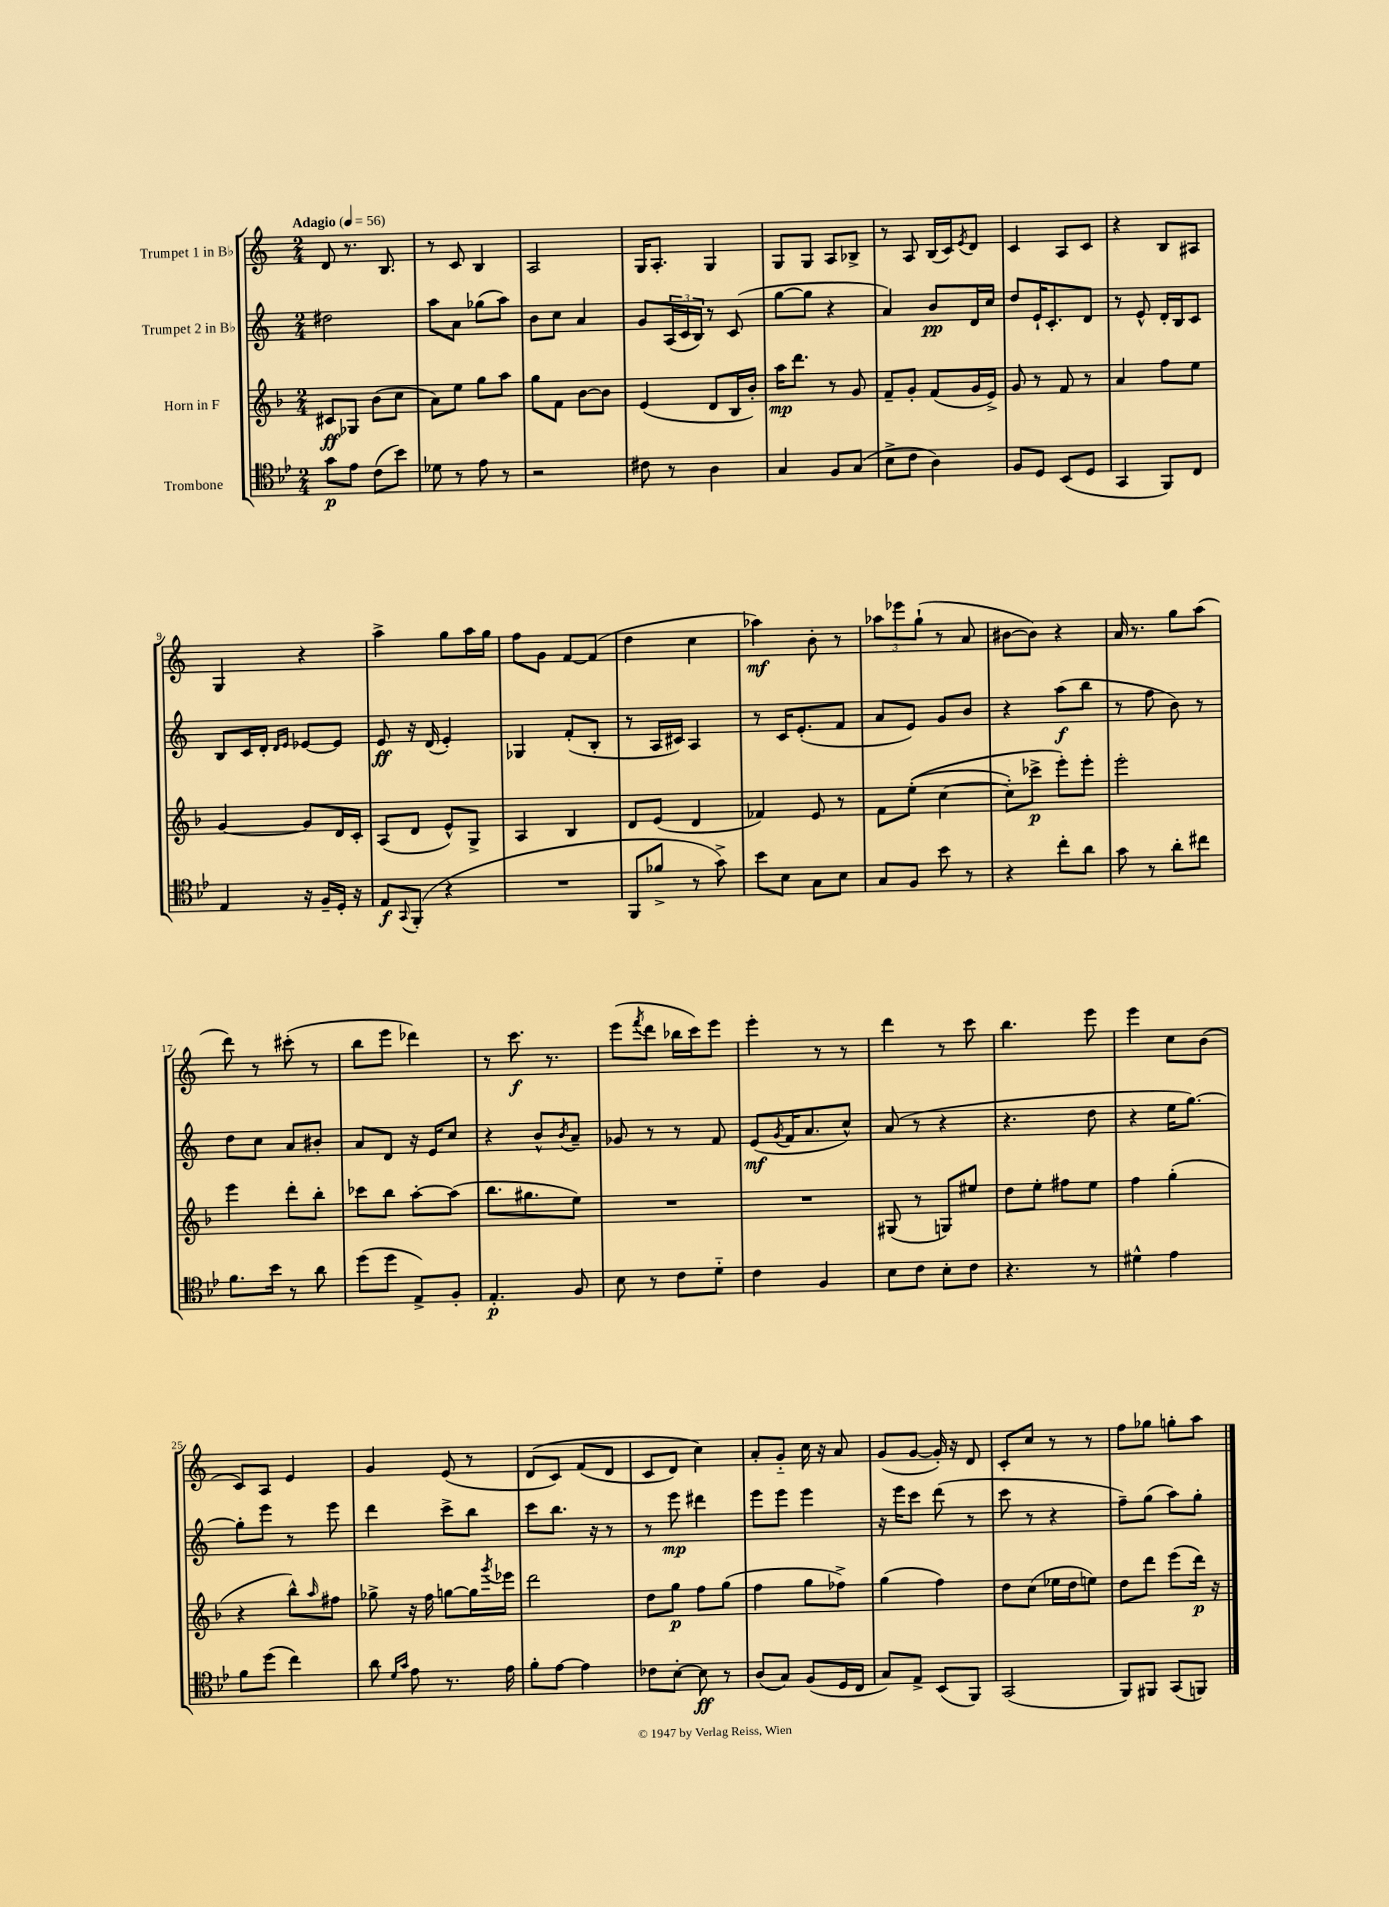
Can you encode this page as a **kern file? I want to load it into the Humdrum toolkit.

**kern	**dynam	**kern	**dynam	**kern	**dynam	**kern	**dynam
*part4	*part4	*part3	*part3	*part2	*part2	*part1	*part1
*staff4	*staff4	*staff3	*staff3	*staff2	*staff2	*staff1	*staff1
*I"Trombone	*	*I"Horn in F	*	*I"Trumpet 2 in B♭	*	*I"Trumpet 1 in B♭	*
*clefC4	*	*clefG2	*	*clefG2	*	*clefG2	*
*k[b-e-]	*	*k[b-]	*	*k[]	*	*k[]	*
*M2/4	*	*M2/4	*	*M2/4	*	*M2/4	*
*MM56	*	*MM56	*	*MM56	*	*MM56	*
=1	=1	=1	=1	=1	=1	=1	=1
!	!	!	!	!	!	!LO:TX:a:B:t=Adagio	!
8g\L	p	8c#X/L	ff	2dd#X\	.	8d/	.
8e-\J	.	8G-X/J	.	.	.	8.r	.
(8c\L	.	(8b-\L	.	.	.	.	.
.	.	.	.	.	.	8.B/	.
8b-\J)	.	8cc\J	.	.	.	.	.
=2	=2	=2	=2	=2	=2	=2	=2
8d-X\	.	8a\L)	.	8aa\L	.	8r	.
8r	.	8ee\J	.	8a\J	.	8c/	.
8e-\	.	8gg\L	.	(8gg-X\L	.	4B/	.
8r	.	8aa\J	.	8aa\J)	.	.	.
=3	=3	=3	=3	=3	=3	=3	=3
2r	.	8gg\L	.	8b\L	.	2A/	.
.	.	8f\J	.	8cc\J	.	.	.
.	.	[8b-\L	.	4a/	.	.	.
.	.	8b-\J]	.	.	.	.	.
=4	=4	=4	=4	=4	=4	=4	=4
8c#X\	.	(4e/	.	8g/L	.	16G/KL	.
.	.	.	.	.	.	8.A'/J	.
8r	.	.	.	(24A/L	.	.	.
.	.	.	.	24c/	.	.	.
.	.	.	.	24B/JJ)	.	.	.
4A\	.	8d/L	.	8r	.	4G/	.
.	.	16B-/L	.	(8c/	.	.	.
.	.	16b-'/JJ)	.	.	.	.	.
=5	=5	=5	=5	=5	=5	=5	=5
4G/	.	16aa\KL	mp	[8gg\L	.	8G/L	.
.	.	8.ddd\J	.	.	.	.	.
.	.	.	.	8gg\J]	.	8G/J	.
8F/L	.	8r	.	4r	.	8A/L	.
(8G/J	.	8g/	.	.	.	8B-X^/J	.
=6	=6	=6	=6	=6	=6	=6	=6
8B-^\L	.	8f~/L	.	4a/)	.	8r	.
8c\J	.	8g'/J	.	.	.	8A/	.
4A\)	.	(8f/L	.	8b/L	pp	(16B/LL	.
.	.	.	.	.	.	16c/J)	.
.	.	.	.	.	.	8qe/	.
.	.	16g/L	.	16d/L	.	8d/J	.
.	.	16e^/JJ)	.	16cc/JJ	.	.	.
=7	=7	=7	=7	=7	=7	=7	=7
8F/L	.	8g/	.	8dd/L	.	4c/	.
8D/J	.	8r	.	16e`/K	.	.	.
.	.	.	.	8.c'/	.	.	.
(8BB-/L	.	8f/	.	.	.	8A/L	.
8D/J	.	8r	.	8d/J	.	8c/J	.
=8	=8	=8	=8	=8	=8	=8	=8
4GG/	.	4a/	.	8r	.	4r	.
.	.	.	.	8e^^/	.	.	.
8FF/L)	.	8ff\L	.	16d'/LL	.	8B/L	.
.	.	.	.	16B/J	.	.	.
8C/J	.	8ee\J	.	8c/J	.	8A#X/J	.
!!LO:LB:g=z
=9	=9	=9	=9	=9	=9	=9	=9
4E-/	.	[4g/	.	8B/L	.	4G/	.
.	.	.	.	16c/L	.	.	.
.	.	.	.	16d'/JJ	.	.	.
.	.	.	.	16qqd/LL	.	.	.
.	.	.	.	16qqe/JJ	.	.	.
16r	.	8g/L]	.	[8e-X/L	.	4r	.
16F~/LL	.	.	.	.	.	.	.
16D'/JJ	.	16d/L	.	8e-/J]	.	.	.
16r	.	16c'/JJ	.	.	.	.	.
=10	=10	=10	=10	=10	=10	=10	=10
8E-/L	f	(8A/L	.	8e/	ff	4aa^\	.
8qqGG/	.	.	.	.	.	.	.
(8FF'/J	.	8d/J	.	16r	.	.	.
.	.	.	.	(16d/	.	.	.
4r	.	8e^^/L)	.	4e'/)	.	8gg\L	.
.	.	8G^/J	.	.	.	16aa\L	.
.	.	.	.	.	.	16gg\JJ	.
=11	=11	=11	=11	=11	=11	=11	=11
2r	.	4A/	.	4G-X/	.	8ff\L	.
.	.	.	.	.	.	8g\J	.
.	.	4B-/	.	(8f'/L	.	[8f/L	.
.	.	.	.	8B'/J	.	(8f/J]	.
=12	=12	=12	=12	=12	=12	=12	=12
8FF/L	.	8d/L	.	8r	.	4dd\	.
8f-X^/J	.	(8e/J	.	16A/LL	.	.	.
.	.	.	.	16c#X/JJ)	.	.	.
8r	.	4d/	.	4A/	.	4cc\	.
8g^\)	.	.	.	.	.	.	.
=13	=13	=13	=13	=13	=13	=13	=13
8b-\L	.	4f-X/)	.	8r	.	4aa-X\)	mf
8B-\J	.	.	.	16c/KL	.	.	.
.	.	.	.	(8.e'/	.	.	.
8G\L	.	8e/	.	.	.	8b'\	.
8B-\J	.	8r	.	8f/J	.	8r	.
=14	=14	=14	=14	=14	=14	=14	=14
8G/L	.	8f\L	.	8a/L	.	12aa-X\L	.
.	.	.	.	.	.	12eee-X\	.
8F/J	.	((8ee'\J	.	8e/J)	.	.	.
.	.	.	.	.	.	(12gg`\J	.
8b-\	.	[4cc\	.	8g/L	.	8r	.
8r	.	.	.	8b/J	.	8a/	.
=15	=15	=15	=15	=15	=15	=15	=15
4r	.	8cc'\L])	.	4r	.	[8b#X\L	.
.	.	8ccc-X^\J	p	.	.	8b#\J])	.
8cc'\L	.	8eee'\L)	.	(8aa\L	f	4r	.
8a\J	.	8eee'\J	.	8bb\J	.	.	.
=16	=16	=16	=16	=16	=16	=16	=16
8g\	.	2eee'\	.	8r	.	16a/	.
.	.	.	.	.	.	8.r	.
8r	.	.	.	8ff\	.	.	.
8a'\L	.	.	.	8b\)	.	8gg\L	.
8cc#X\J	.	.	.	8r	.	(8aa\J	.
!!LO:LB:g=z
=17	=17	=17	=17	=17	=17	=17	=17
8.f\L	.	4eee\	.	8dd\L	.	8ddd\)	.
.	.	.	.	8cc\J	.	8r	.
16b-\Jk	.	.	.	.	.	.	.
8r	.	8ddd'\L	.	8a/L	.	(8ccc#X'\	.
8a\	.	8bb-'\J	.	8b#X'/J	.	8r	.
=18	=18	=18	=18	=18	=18	=18	=18
(8dd\L	.	8ccc-X\L	.	8a/L	.	8bb\L	.
8dd\J	.	8bb-\J	.	8d/J	.	8eee\J	.
8E-^/L)	.	[8aa'\L	.	16r	.	4ddd-X\)	.
.	.	.	.	16e/KL	.	.	.
8F'/J	.	(8aa\J]	.	8cc/J	.	.	.
=19	=19	=19	=19	=19	=19	=19	=19
4.E-'/	p	8.bb-\L	.	4r	.	8r	.
.	.	.	.	.	.	8.ccc\	f
.	.	8.gg#X\	.	.	.	.	.
.	.	.	.	8b^^/L	.	.	.
.	.	.	.	.	.	8.r	.
.	.	.	.	8qb/	.	.	.
8F/	.	8ee\J)	.	8a~/J	.	.	.
=20	=20	=20	=20	=20	=20	=20	=20
8B-\	.	2r	.	8g-X/	.	(8eee\L	.
.	.	.	.	.	.	8qfff/	.
8r	.	.	.	8r	.	8ddd\J	.
8c\L	.	.	.	8r	.	16bb-X\LL	.
.	.	.	.	.	.	16ccc\J)	.
8d\J	.	.	.	8f/	.	8eee\J	.
=21	=21	=21	=21	=21	=21	=21	=21
4c\	.	2r	.	(8e/L	mf	4eee'\	.
.	.	.	.	8qg/	.	.	.
.	.	.	.	16f/K	.	.	.
.	.	.	.	8.a/	.	.	.
4F/	.	.	.	.	.	8r	.
.	.	.	.	8cc^^/J)	.	8r	.
=22	=22	=22	=22	=22	=22	=22	=22
8B-\L	.	(8G#X/	.	(8a/	.	4ddd\	.
8c\J	.	8r	.	8r	.	.	.
8B-'\L	.	8Gn/L)	.	4r	.	8r	.
8c\J	.	8ee#X/J	.	.	.	8ccc\	.
=23	=23	=23	=23	=23	=23	=23	=23
4.r	.	8dd\L	.	4.r	.	4.bb\	.
.	.	8ee'\J	.	.	.	.	.
.	.	8ff#X\L	.	.	.	.	.
8r	.	8ee\J	.	8dd\	.	8eee\	.
=24	=24	=24	=24	=24	=24	=24	=24
4d#X^^\	.	4ff\	.	4r	.	4eee\	.
4e-\	.	(4gg'\	.	16ee\KL	.	8cc\L	.
.	.	.	.	[8.gg\J)	.	.	.
.	.	.	.	.	.	(8b\J	.
!!LO:LB:g=z
=25	=25	=25	=25	=25	=25	=25	=25
8f\L	.	4r	.	8gg'\L]	.	8c/L)	.
(8dd\J	.	.	.	8eee\J	.	8A/J	.
4cc\)	.	8bb-^^\L)	.	8r	.	4e/	.
.	.	16qqaa/	.	.	.	.	.
.	.	8ff#X\J	.	8eee\	.	.	.
=26	=26	=26	=26	=26	=26	=26	=26
8a\	.	8gg-X^\	.	4ddd\	.	4g/	.
16qqd/LL	.	.	.	.	.	.	.
16qqg/JJ	.	.	.	.	.	.	.
8e-\	.	16r	.	.	.	.	.
.	.	16ff\	.	.	.	.	.
8.r	.	[8ggn\L	.	8ccc^\L	.	(8e/	.
.	.	16gg\L]	.	8bb\J	.	8r	.
.	.	8qggg/	.	.	.	.	.
16e-\	.	16eee-X\JJ	.	.	.	.	.
=27	=27	=27	=27	=27	=27	=27	=27
8f'\L	.	2ddd\	.	8ccc\L	.	(8d/L	.
[8e-\J	.	.	.	8.bb\J	.	8c/J)	.
4e-\]	.	.	.	.	.	(8f/L	.
.	.	.	.	16r	.	.	.
.	.	.	.	8r	.	8d/J	.
=28	=28	=28	=28	=28	=28	=28	=28
8c-X\L	.	8dd\L	.	8r	.	8c/L	.
[8B-'\J	.	8gg\J	p	8eee\	mp	8d/J)	.
8B-\]	ff	8ff\L	.	4ddd#X\	.	4cc\)	.
8r	.	(8gg\J	.	.	.	.	.
=29	=29	=29	=29	=29	=29	=29	=29
(8A/L	.	4ff\	.	8eee\L	.	8a'/L	.
8G/J)	.	.	.	8eee\J	.	8g/J	.
(8F/L	.	8gg\L	.	4eee\	.	16cc\	.
.	.	.	.	.	.	16r	.
16D/L	.	8ff-X^\J)	.	.	.	8a/	.
16C/JJ	.	.	.	.	.	.	.
=30	=30	=30	=30	=30	=30	=30	=30
8G/L)	.	(4gg\	.	16r	.	(8g/L	.
.	.	.	.	16eee\KL	.	.	.
8E-^/J	.	.	.	8ccc\J	.	[8g/J	.
(8BB-/L	.	4ff\)	.	(8ddd\	.	16g'/])	.
.	.	.	.	.	.	16r	.
8FF/J)	.	.	.	8r	.	8d/	.
=31	=31	=31	=31	=31	=31	=31	=31
(2GG/	.	8dd\L	.	8ccc\	.	8c'/L	.
.	.	(8cc\J	.	8r	.	8cc/J	.
.	.	16ee-X\LL	.	4r	.	8r	.
.	.	16dd\J	.	.	.	.	.
.	.	8een\J)	.	.	.	8r	.
=32	=32	=32	=32	=32	=32	=32	=32
8FF/L)	.	8dd\L	.	8ff~\L)	.	8ff\L	.
8FF#X/J	.	8ddd\J	.	(8gg\J	.	8gg-X\J	.
(8GG/L	.	(8eee\L	.	8aa\L)	.	8ggn'\L	.
8FFn/J)	.	16ddd\Jk)	p	8gg'\J	.	8aa\J	.
.	.	16r	.	.	.	.	.
==	==	==	==	==	==	==	==
*-	*-	*-	*-	*-	*-	*-	*-
